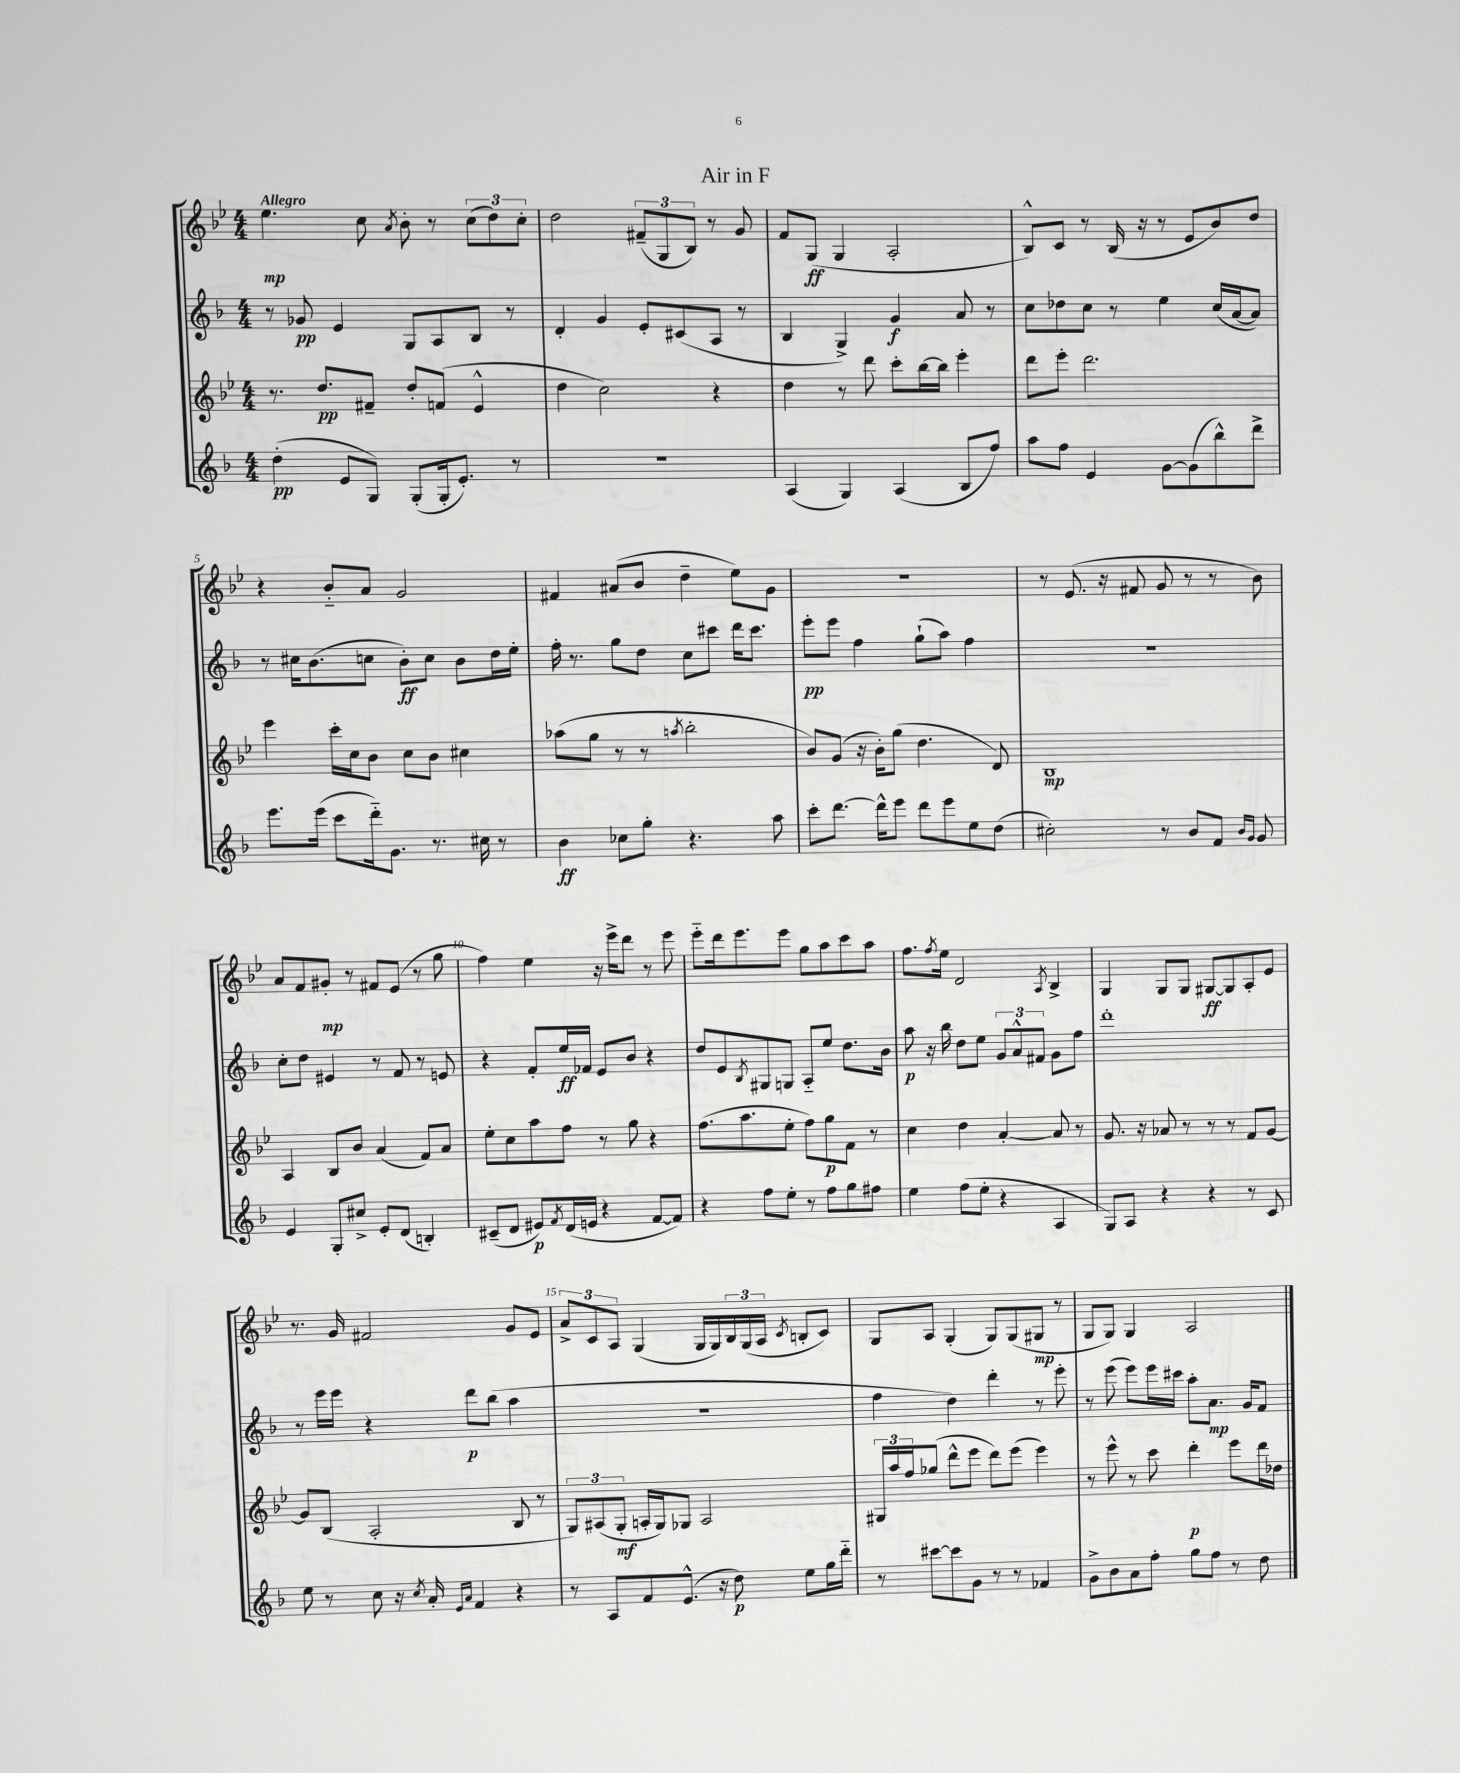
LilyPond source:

\header { title = "Air in F" }
<<
\new StaffGroup <<
\new Staff = "s0" {
    \clef treble \key bes \major \numericTimeSignature \time 4/4 \tempo "Allegro"
    ees''4.\mp c''8 \acciaccatura { a'8 } bes'8-. r8 \tuplet 3/2 { c''8( d''8) c''8-. } |
    d''2 \tuplet 3/2 { fis'8--( g8 bes8) } r8 g'8 |
    f'8 g8\ff( g4 a2-. |
    bes8-^) c'8 r8 bes16( r16 r8 ees'8 bes'8) d''8 |
    r4 bes'8-_ a'8 g'2 |
    fis'4 ais'8( bes'8 d''4-- ees''8) g'8 |
    R1 |
    r8 ees'8.( r16 fis'8 g'8 r8 r8 bes'8) |
    a'8 f'8 gis'8-.\mp r8 fis'8 ees'8( r8 g''8 |
    f''4) ees''4 r16 ees'''16-> d'''8 r8 ees'''8 |
    ees'''8-_ d'''16 ees'''8. ees'''8 g''8 a''8 c'''8 a''8 |
    f''8. \acciaccatura { f''8 } ees''16 d'2 \acciaccatura { a8 } bes4-> |
    g4 g8 g8 gis8~\ff gis8 a8-. ees'8 |
    r8. g'16 fis'2 g'8 ees'8 |
    \tuplet 3/2 { a'8-> c'8 a8 } g4( g16 g16) \tuplet 3/2 { bes16 g16( a16 } \acciaccatura { c'8 } b8-. c'8) |
    g8 a8 g4-.( g8) g8( gis8\mp r8 |
    g8 g8) g4 a2 \bar "|." |
}
\new Staff = "s1" {
    \clef treble \key f \major \numericTimeSignature \time 4/4
    r8 ges'8\pp e'4 g8 a8 bes8 r8 |
    d'4-. g'4 e'8-. cis'8( a8 r8 |
    bes4 g4->) g'4\f a'8 r8 |
    c''8 des''8 c''8 r8 e''4 c''16( a'16~ a'8) |
    r8 cis''16 bes'8.( c''8 bes'8-.\ff) c''8 bes'8 d''16 e''16-. |
    f''16-. r8. g''8 d''8 c''8 cis'''8 d'''16 cis'''8. |
    e'''8-.\pp e'''8 f''4 g''8-!( a''8) f''4 |
    R1 |
    c''8-. d''8 eis'4 r8 f'8 r8 e'8 |
    r4 f'8-. e''16\ff fes'16 e'8 bes'8 r4 |
    d''8 e'8 \acciaccatura { bes8 } gis8 g8 a8-_ e''8 d''8. bes'16 |
    a''8\p r16 bes''16 d''8 e''8 \tuplet 3/2 { g'8 a'8-^ fis'8 } g'8 f''8 |
    d'''1-. |
    r8 e'''16 e'''16 r4 d'''8\p bes''8( a''4 |
    R1 |
    f''4 d''4) d'''4-. r8 e'''8-. |
    r8 e'''8( e'''8) e'''16 cis'''16 a''8-. a'8.\mp g'16 f'8 \bar "|." |
}
\new Staff = "s2" {
    \clef treble \key bes \major \numericTimeSignature \time 4/4
    r8. d''8.\pp fis'8-- d''8-. f'8( ees'4-^ |
    d''4 c''2) r4 |
    d''4 r8 d'''8 c'''8-. bes''16~ bes''16 ees'''4-. |
    d'''8 ees'''8-. d'''2. |
    ees'''4 c'''16-. c''16 bes'8 c''8 bes'8 cis''4 |
    aes''8( g''8 r8 r8 \acciaccatura { a''8 } bes''2-. |
    bes'8) g'8( r16 bes'16-.) g''8( d''4. d'8) |
    bes1\mp |
    a4 bes8 bes'8 a'4( f'8) a'8 |
    ees''8-. c''8 a''8 f''8 r8 g''8 r4 |
    f''8.( a''8. ees''8-. f''8) g''8\p f'8 r8 |
    c''4 d''4 a'4~-. a'8 r8 |
    g'8. r16 aes'8 r8 r8 r8 f'8 g'8~ |
    g'8 bes8( a2-. bes8 r8 |
    \tuplet 3/2 { g8) ais8( g8-.\mf } a16-. g16) ges8 a2 |
    \tuplet 3/2 { gis16 a''16 f''16 } ges''8( d'''8-^ ees'''8 d'''8) ees'''8( ees'''4) |
    r8 ees'''8-^ r8 c'''8 d'''4-.\p ees'''8 d'''16 des''16 \bar "|." |
}
\new Staff = "s3" {
    \clef treble \key f \major \numericTimeSignature \time 4/4
    d''4-.\pp( e'8 g8) g8-.( g16-. e'8.-.) r8 |
    R1 |
    a4( g4) a4( bes8 f''8) |
    a''8 f''8 e'4 g'8~ g'8( bes''8-^) d'''8-> |
    e'''8. e'''16( c'''8 d'''16-_) g'8. r8. cis''16 r8 |
    bes'4\ff ces''8 g''8-. r4. a''8 |
    c'''8-. d'''8.~ d'''16-^ e'''8 d'''8 e'''8 e''8 d''8( |
    cis''2-.) r8 bes'8 f'8 \grace { bes'16 g'16 } g'8 |
    e'4 g8-. cis''8-> e'8-. d'8( b4-.) |
    cis'8--( d'8 eis'8\p) \acciaccatura { f'8 } d'16( e'16 r4 f'8~ f'8) |
    r4 f''8 e''8-. r8 f''8 g''8 fis''8 |
    e''4 f''8( e''8-. r4 a4 |
    g8) a8 r4 r4 r8 c'8 |
    e''8 r8 c''8 r16 \acciaccatura { c''8 } a'16-. \grace { e'16 a'16 } f'4 r4 |
    r8 a8 f'8 e'8.-^( r16 d''8\p) e''8 g''16 d'''16-_ |
    r8 cis'''8~ cis'''8 g'8 r8 r8 fes'4 |
    g'8-> bes'8 a'8 f''8-. g''8 f''8 r8 d''8 \bar "|." |
}
>>
>>
\layout { \context { \Score \override BarNumber.break-visibility = ##(#f #t #t) barNumberVisibility = #(every-nth-bar-number-visible 5) } }
